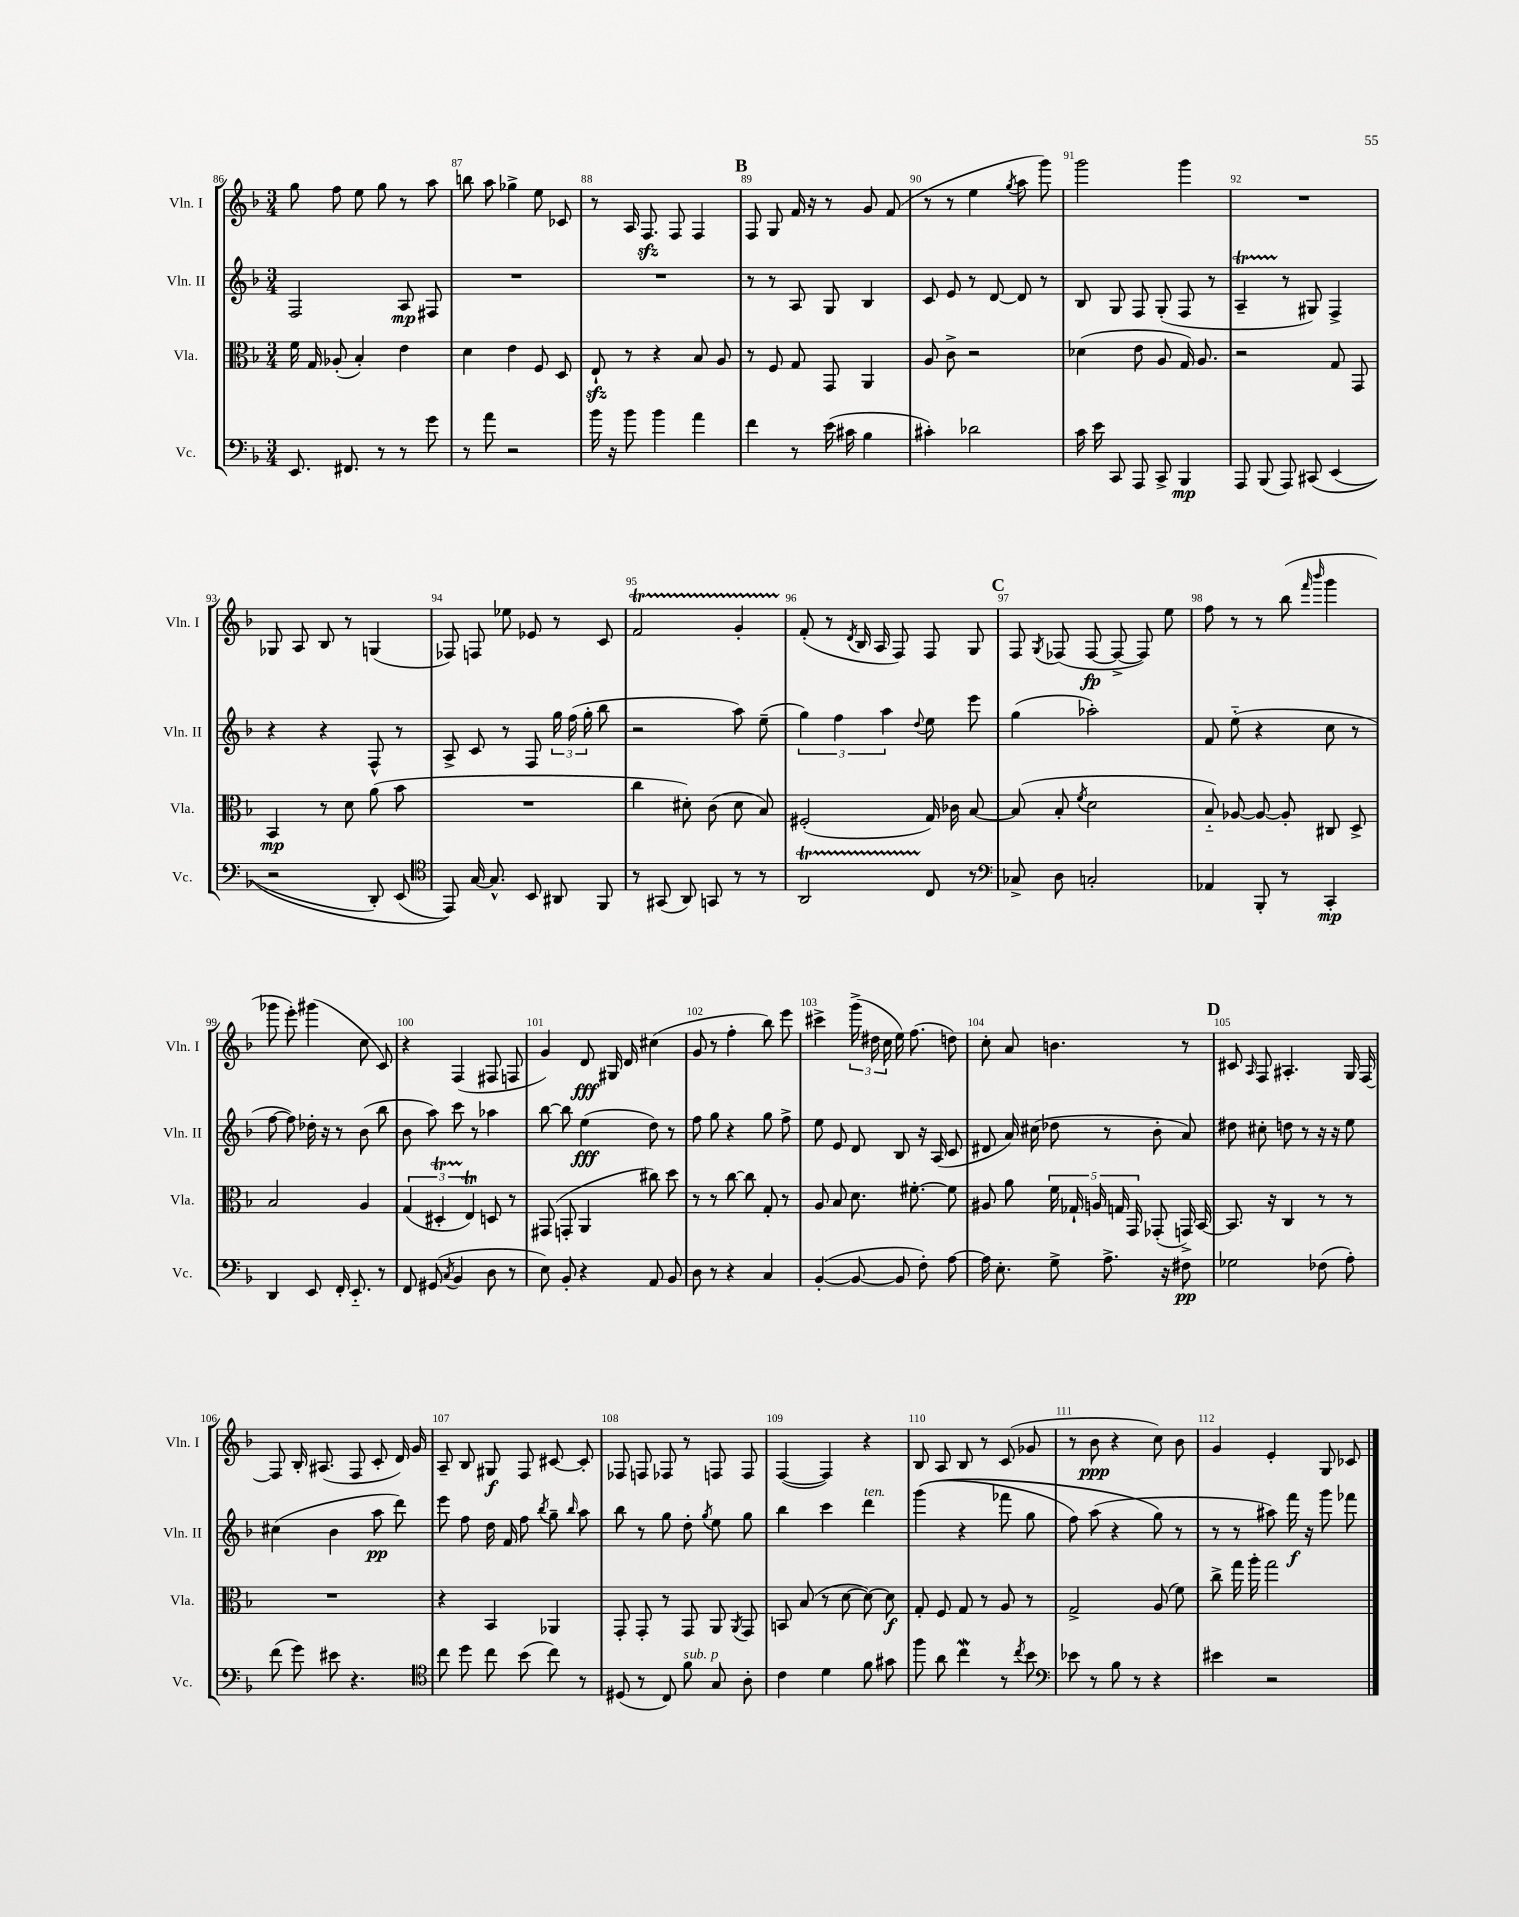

**kern	**kern	**kern	**kern
*staff4	*staff3	*staff2	*staff1
*clefF4	*clefC3	*clefG2	*clefG2
*k[b-]	*k[b-]	*k[b-]	*k[b-]
*M3/4	*M3/4	*M3/4	*M3/4
8.EE	16f	2F	8gg
.	16G	.	.
.	(8A-'	.	8ff
8.FF#	.	.	.
.	4B-')	.	8ee
8r	.	.	8gg
8r	4e	8A	8r
8g	.	8F#	8aa
=	=	=	=
8r	4d	2.r	8bb
8a	.	.	8aa
2r	4e	.	4gg-^
.	8F	.	8ee
.	8D	.	8c-
=	=	=	=
16b-	8E`	2.r	8r
16r	.	.	.
8b-	8r	.	16A
.	.	.	8.F
4b-	4r	.	.
.	.	.	8F
4a	8B-	.	4F
.	8A	.	.
=	=	=	=
4f	8r	8r	8F
.	8F	8r	8G
8r	8G	8A	16f
.	.	.	16r
(16e	8GG	8G	8r
16c#	.	.	.
4B-	4AA	4B-	8g
.	.	.	(8f
=	=	=	=
4c#')	8A	8c	8r
.	8c^	8e	8r
2d-	2r	8r	4ee
.	.	[8d	.
.	.	.	8qgg
.	.	8d]	8aa
.	.	8r	8ggg)
=	=	=	=
16c	(4d-	8B-	2ggg
16e	.	.	.
8CC	.	8G	.
8AAA	8e	8F	.
8CC^	8A	(8G'	.
4BBB-	16G)	8F	4ggg
.	8.A	.	.
.	.	8r	.
=	=	=	=
8AAA	2r	4A~	2.r
(8BBB-	.	.	.
8AAA)	.	8r	.
&(8CC#	.	8G#)	.
(4EE	8G	4F^	.
.	8GG	.	.
=	=	=	=
2r	4BB-	4r	8G-
.	.	.	8A
.	8r	4r	8B-
.	8d	.	8r
8DD')	(8a	8F^^	(4G
(8EE	8b-	8r	.
=	=	=	=
*clefC4	*	*	*
8EE)&)	2.r	8A^	8F-)
[16G	.	8c	8F
8.G^^]	.	.	.
.	.	8r	8ee-
8BB-	.	8F	8e-
8AA#	.	24gg	8r
.	.	(24ff	.
.	.	24gg'	.
8FF	.	8bb-	8c
=	=	=	=
8r	4cc	2r	2f
(8GG#	.	.	.
8AA)	8d#')	.	.
8GG	(8c	.	.
8r	8d#	8aa)	4g'
8r	8B-)	(8ee~	.
=	=	=	=
2AA	(2F#'	6gg)	(8f'
.	.	.	8r
.	.	6ff	.
.	.	.	8qd
.	.	.	16B-
.	.	.	16A
.	.	6aa	.
.	.	.	8F)
.	.	8qqdd	.
8C	16G)	8ee	8F
.	16c-	.	.
8r	[8B-	8eee	8G
=	=	=	=
*clefF4	*	*	*
8C-^	(8B-]	(4gg	8F
.	.	.	8qG
8D	8B-'	.	(8F-
.	8qf	.	.
2C'	2d	2aa-')	[8F-
.	.	.	8F-^_
.	.	.	8F-])
.	.	.	8ee
=	=	=	=
4AA-	8B-'~)	8f	8ff
.	[8A-	(8ee'~	8r
8BBB-'	8A-_	4r	8r
8r	8A-']	.	(8bb-
.	.	.	16qqfff
.	.	.	16qqbbb-
4CC'	8C#	8cc	4ggg
.	8D^	8r	.
=	=	=	=
4DD	2B-	[8ff	8ggg-
.	.	8ff])	8eee')
8EE	.	16dd-'	(4ggg#
.	.	16r	.
16FF'	.	8r	.
8.EE'~	.	.	.
.	4A	(8b-	8cc
8r	.	8bb-	8c)
=	=	=	=
8FF	(6G	8b-	4r
(8GG#	.	8aa)	.
.	6D#'	.	.
8qC	.	.	.
4BB-	.	8ccc	(4F
.	6E)	.	.
.	.	8r	.
8D	8D	4aa-	8F#
8r	8r	.	8F
=	=	=	=
8E)	(8GG#	[8bb-	4g)
8BB-'	8GG'	8bb-]	.
4r	4AA	(4ee	8d
.	.	.	16G#
.	.	.	16d
8AA	8cc#)	8dd)	(4cc#
8BB-	8dd	8r	.
=	=	=	=
8D	8r	8ff	8g
8r	8r	8gg	8r
4r	[8cc	4r	4ff'
.	8cc]	.	.
4C	8G'	8gg	8bb-)
.	8r	8ff^	8eee
=	=	=	=
([4BB-'	8A	8ee	4ccc#^
.	8B-	8e	.
8BB-_	8.d	8d	(24ggg^
.	.	.	24dd#
.	.	.	24cc
8BB-]	.	8B-	16ee)
.	[8.f#'	.	(8.ff
8F')	.	16r	.
.	.	(16A	.
[8A	8f#]	8c	8dd)
=	=	=	=
16A]	8A#	8d#	8cc'
8.E'	.	.	.
.	8a	16a)	8a
.	.	(16cc#	.
8G^	20f	8dd-	4.b
.	20G-`	.	.
.	20A	.	.
8.A^	.	8r	.
.	20G	.	.
.	20GG	.	.
.	(8GG-'	8b-'	.
16r	.	.	.
8F#	16GG^)	8a)	8r
.	[16BB-	.	.
=	=	=	=
2G-	8.BB-]	8dd#	8c#
.	.	.	16qqA
.	.	8cc#'	8F
.	16r	.	.
.	4C	8dd	4.A#'
.	.	8r	.
(8F-	8r	16r	.
.	.	16r	.
8A')	8r	8ee	16G
.	.	.	[16F
=	=	=	=
(8f	2.r	(4cc#	8F]
8g)	.	.	16B-'
.	.	.	(8.A#
8e#	.	4b-	.
4.r	.	.	8F
.	.	8aa	8c'
.	.	8ddd)	16d)
.	.	.	16g
=	=	=	=
*clefC4	*	*	*
8cc	4r	8eee	8A~
8dd	.	8ff	8B-
8cc	4BB-	16dd	8G#
.	.	16f	.
(8b-	.	8ff	8F
.	.	8qbb-	.
8cc)	4AA-	8gg~	[8c#
.	.	16qqbb-	.
8r	.	8aa	8c#']
=	=	=	=
(8D#	8GG'	8bb-	8F-
8r	8GG'	8r	8F
8C)	8r	8gg	8F-
8f	8GG	8dd'	8r
.	.	8qgg	.
8G	8AA	8ee	8F
.	8qAA	.	.
8A'	8GG	8gg	8F
=	=	=	=
4c	8BB	4bb-	([4F
.	(8B-	.	.
4d	8r	4ccc	4F])
.	[8d	.	.
8f	8d_)	4ddd	4r
8g#	8d]	.	.
=	=	=	=
8ff	8G'	&((4ggg	8B-
8a	8F	.	8A
4cc	8G	4r	8B-
.	8r	.	8r
8r	8A	8fff-	(8c
8qcc	.	.	.
8b-	8r	8gg	8g-
=	=	=	=
*clefF4	*	*	*
8e-	2G^	8ff)	8r
8r	.	(8aa	8b-
8B-	.	4r	4r
8r	.	.	.
4r	(8A	8gg&)	8cc)
.	8f)	8r	8b-
=	=	=	=
4e#	8cc^	8r	4g
.	16gg	8r	.
.	16aa'	.	.
2r	2gg	8aa#)	4e'
.	.	16fff	.
.	.	16r	.
.	.	8ggg	8G
.	.	8fff-	8c-
==	==	==	==
*-	*-	*-	*-
